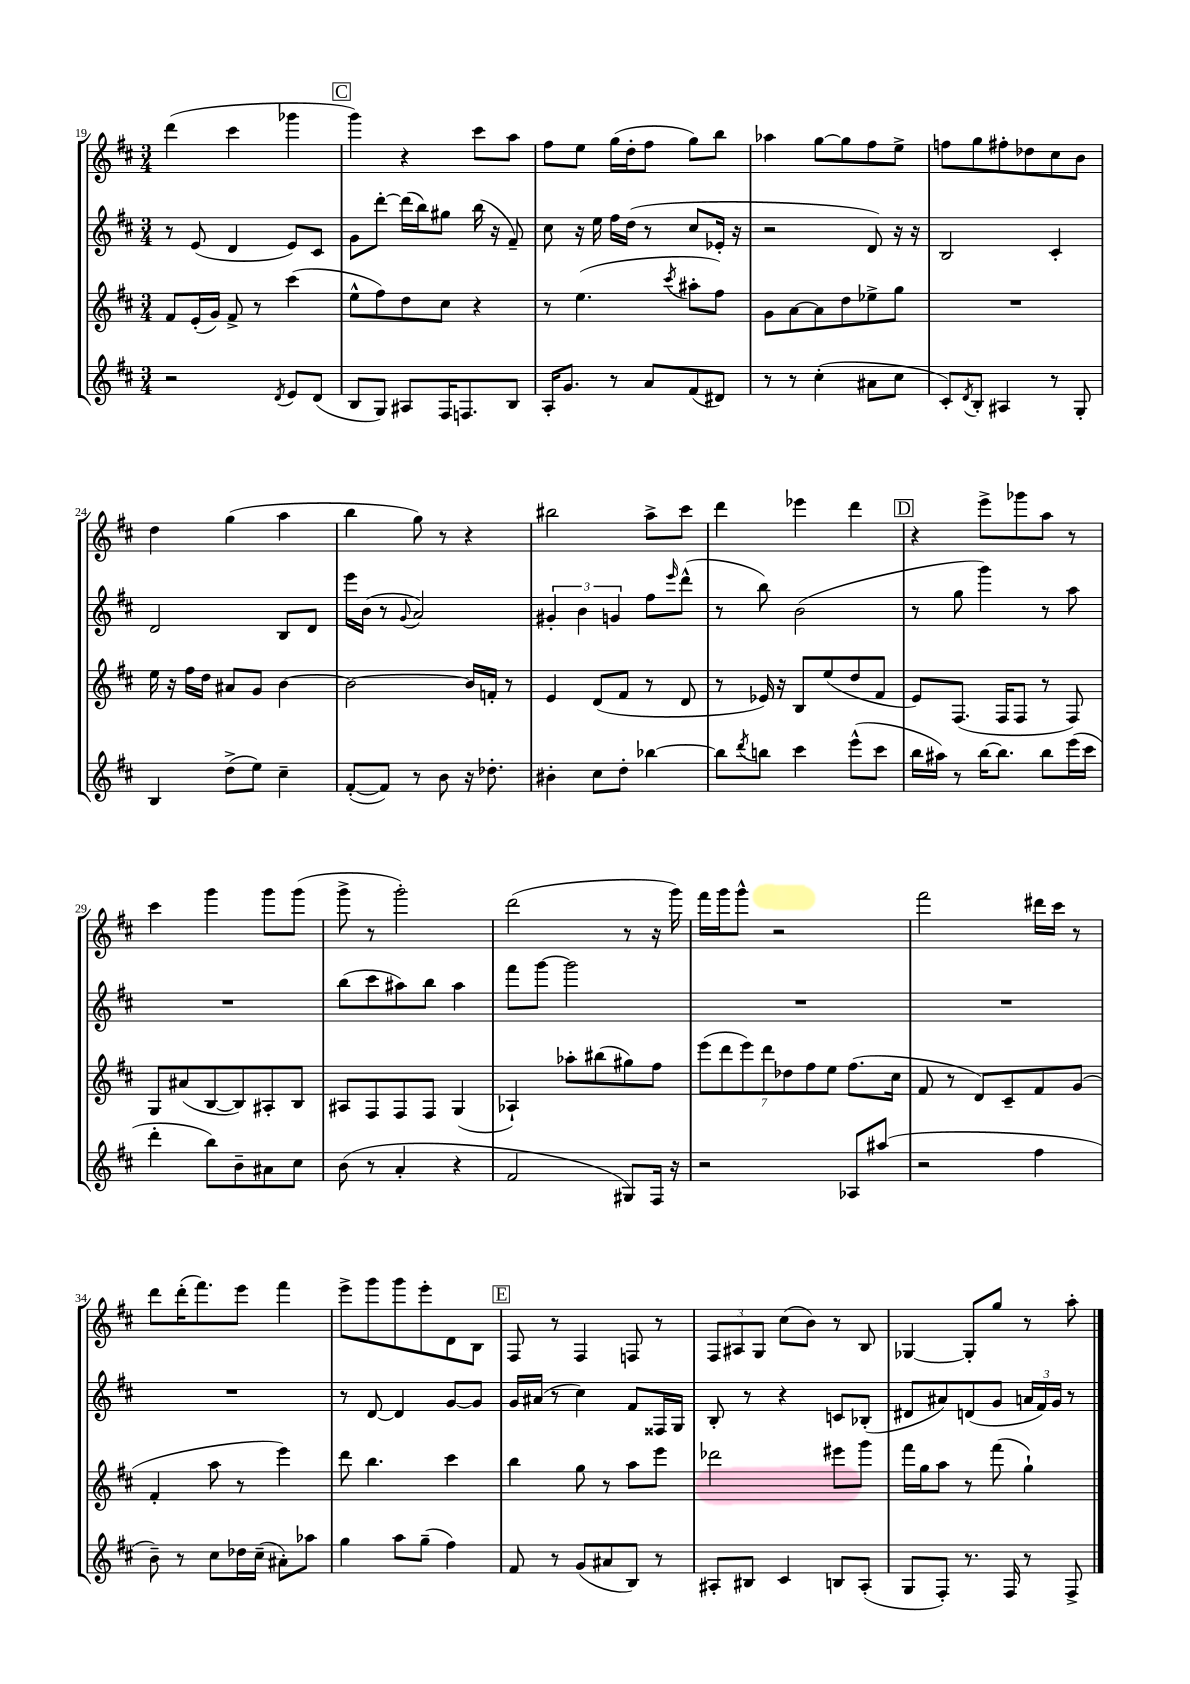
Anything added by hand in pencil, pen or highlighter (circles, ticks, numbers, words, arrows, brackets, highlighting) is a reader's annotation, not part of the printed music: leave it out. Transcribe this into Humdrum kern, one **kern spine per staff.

**kern	**kern	**kern	**kern
*staff4	*staff3	*staff2	*staff1
*clefG2	*clefG2	*clefG2	*clefG2
*k[f#c#]	*k[f#c#]	*k[f#c#]	*k[f#c#]
*M3/4	*M3/4	*M3/4	*M3/4
2r	8f#	8r	(4ddd
.	(16e'	(8e	.
.	16g)	.	.
.	8f#^	4d	4ccc#
.	8r	.	.
8qd	.	.	.
8e	(4ccc#	8e)	4ggg-
(8d	.	8c#	.
=	=	=	=
8B	8ee^^	8g	4ggg)
8G)	8ff#)	[8ddd'	.
8A#	8dd	(16ddd]	4r
.	.	16bb)	.
16F#	8cc#	8gg#	.
8.F	.	.	.
.	4r	(16bb	8ccc#
.	.	16r	.
8B	.	8f#~)	8aa
=	=	=	=
16A'	8r	8cc#	8ff#
8.g	.	.	.
.	(4.ee	16r	8ee
.	.	16ee	.
8r	.	16ff#	(16gg
.	.	(16dd	16dd'
8a	.	8r	8ff#
.	8qccc#	.	.
(8f#	8aa#'	8cc#	8gg)
8d#)	8ff#)	16e-'	8bb
.	.	16r	.
=	=	=	=
8r	8g	2r	4aa-
8r	[8a	.	.
(4cc#'	8a]	.	[8gg
.	8dd	.	8gg]
8a#	8ee-^	8d)	8ff#
8cc#	8gg	16r	8ee^
.	.	16r	.
=	=	=	=
8c#')	2.r	2B	8ff
8qd	.	.	.
8B'	.	.	8gg
4A#	.	.	8ff#'
.	.	.	8dd-
8r	.	4c#'	8cc#
8G'	.	.	8b
=	=	=	=
4B	16ee	2d	4dd
.	16r	.	.
.	16ff#	.	.
.	16dd	.	.
(8dd^	8a#	.	(4gg
8ee)	8g	.	.
4cc#~	[4b	8B	4aa
.	.	8d	.
=	=	=	=
([8f#'	2b_	16eee	4bb
.	.	(16b	.
8f#])	.	8r	.
.	.	8qqg	.
8r	.	2a)	8gg)
8b	.	.	8r
16r	16b]	.	4r
8.dd-'	16f'	.	.
.	8r	.	.
=	=	=	=
4b#'	4e	6g#'	2bb#
.	.	6b	.
8cc#	(8d	.	.
.	.	6g	.
8dd'	8f#	.	.
[4bb-	8r	8ff#	8aa^
.	.	16qqeee	.
.	8d	(8ddd^^	8ccc#
=	=	=	=
8bb-]	8r	8r	4ddd
8qddd	.	.	.
8bb	16e-)	8bb)	.
.	16r	.	.
4ccc#	8B	(2b	4eee-
.	(8ee	.	.
(8eee^^	8dd	.	4ddd
8ccc#	8f#	.	.
=	=	=	=
16bb	8e)	8r	4r
16aa#)	.	.	.
8r	(8.F#	8gg	.
[16bb	.	4ggg)	8eee^
8.bb]	16F#	.	.
.	8F#	.	8ggg-
8bb	8r	8r	8aa
(16eee	8F#)	8aa	8r
16ccc#	.	.	.
=	=	=	=
4ddd'	8G	2.r	4ccc#
.	(8a#	.	.
8bb)	[8B	.	4ggg
8b~	8B])	.	.
8a#	8A#'	.	8ggg
8cc#	8B	.	(8ggg
=	=	=	=
(8b	8A#	(8bb	8ggg^
8r	8F#	8ccc#	8r
4a'	8F#	8aa#)	2ggg')
.	8F#	8bb	.
4r	(4G	4aa#	.
=	=	=	=
2f#	4A-`)	8fff#	(2ddd
.	.	[8ggg	.
.	8aa-'	2ggg]	.
.	(8bb#	.	.
8G#)	8gg#)	.	8r
16F#	8ff#	.	16r
16r	.	.	16ggg)
=	=	=	=
2r	(14eee	2.r	16fff#
.	.	.	16ggg
.	14ddd	.	.
.	.	.	8ggg^^
.	14eee)	.	.
.	14ddd	.	.
.	.	.	2r
.	14dd-	.	.
.	14ff#	.	.
.	14ee	.	.
8A-	(8.ff#	.	.
(8aa#	.	.	.
.	16cc#	.	.
=	=	=	=
2r	8f#	2.r	2fff#
.	8r	.	.
.	8d)	.	.
.	8c#~	.	.
4ff#	8f#	.	16ddd#
.	.	.	16ccc#
.	(8g	.	8r
=	=	=	=
8b~)	4f#'	2.r	8ddd
8r	.	.	(16ddd'
.	.	.	8.fff#)
8cc#	8aa	.	.
16dd-	8r	.	8eee
(16cc#~	.	.	.
8a#')	4eee)	.	4fff#
8aa-	.	.	.
=	=	=	=
4gg	8ddd	8r	8eee^
.	4.bb	[8d	8ggg
8aa	.	4d]	8ggg
(8gg~	.	.	8eee'
4ff#)	4ccc#	[8g	8d
.	.	8g]	8B
=	=	=	=
8f#	4bb	16g	8F#
.	.	(16a#	.
8r	.	8r	8r
(8g	8gg	4cc#)	4F#
8a#	8r	.	.
8B)	8aa	8f#	8F
8r	8eee	16F##	8r
.	.	16G	.
=	=	=	=
8A#'	2ddd-	8B'	12F#
.	.	.	12A#
8B#	.	8r	.
.	.	.	12G
4c#	.	4r	(8cc#
.	.	.	8b)
8B	8eee#	8c	8r
(8A#'	8ggg	(8B-'	8B
=	=	=	=
8G	16fff#	8d#	[4G-
.	16gg	.	.
8F#')	8aa	8a#)	.
8.r	8r	(8d	8G-']
.	(8fff#	8g	8gg
16F#	.	.	.
8r	4gg`)	24a	8r
.	.	24f#)	.
.	.	24g	.
8F#^	.	8r	8aa'
==	==	==	==
*-	*-	*-	*-
